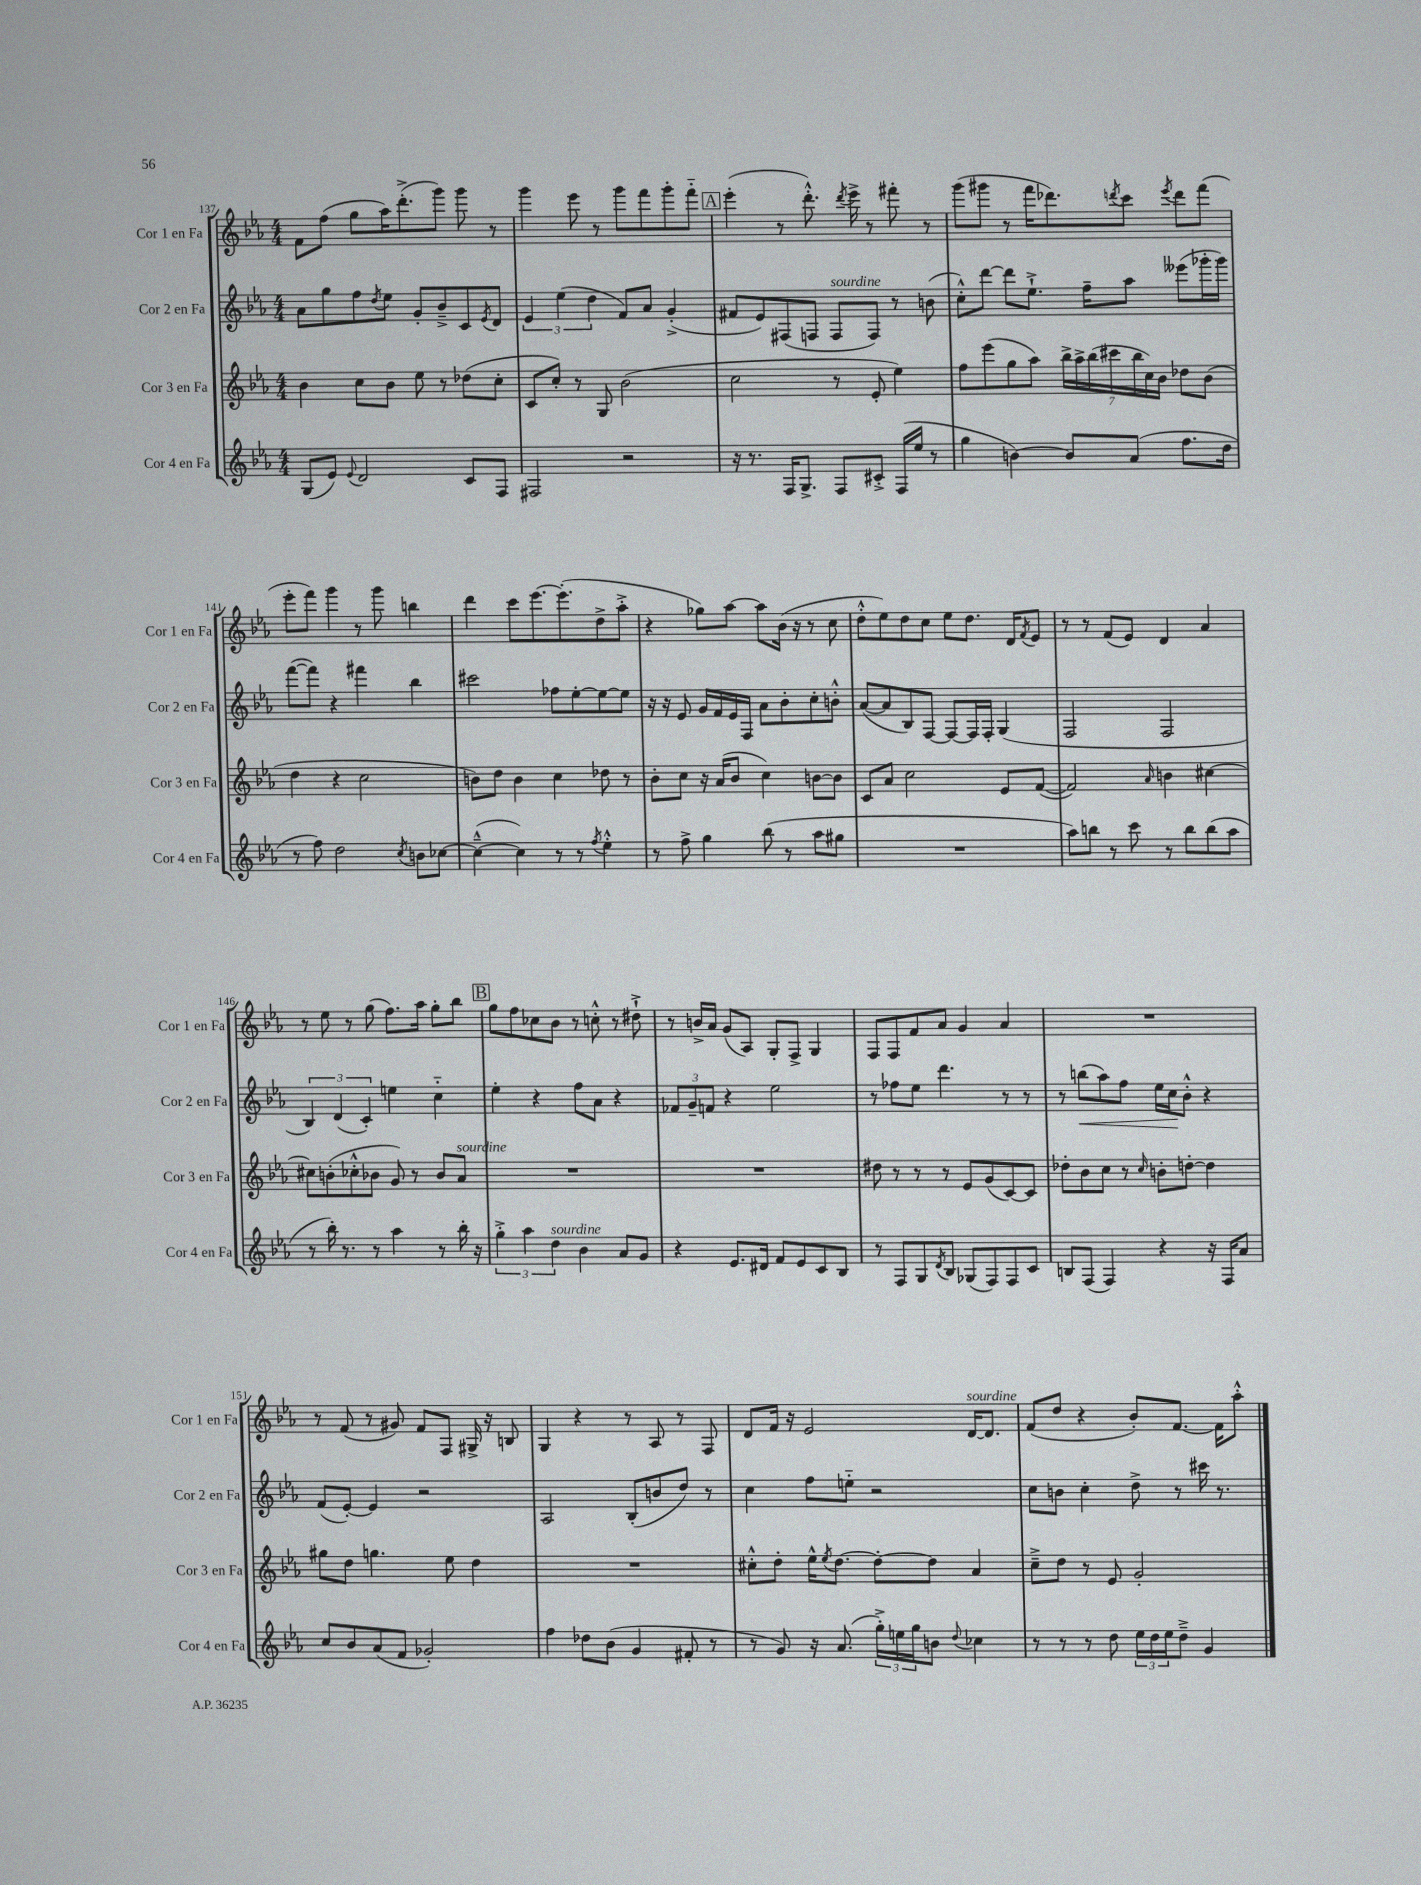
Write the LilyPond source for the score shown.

<<
\new StaffGroup <<
\new Staff = "s0" \with { instrumentName = "Cor 1 en Fa" shortInstrumentName = "Cor 1 en Fa" } {
    \clef treble \key ees \major \numericTimeSignature \time 4/4
    f'8 f''8( g''8 aes''16) d'''8.-.->( g'''8) g'''8 r8 |
    g'''4 ees'''8 r8 g'''8 f'''8 g'''8-. f'''8-_ |
    \mark \markup { \box "A" } ees'''4-.( r8 d'''8.-.-^) \acciaccatura { d'''8 } ees'''16-> r8 fis'''8-. r8 |
    g'''8( gis'''8 r8 f'''16 des'''8.) \acciaccatura { d'''8 } c'''8 \acciaccatura { ees'''8 } d'''8 f'''8( |
    ees'''8-. f'''8) g'''4 r8 g'''8 b''4 |
    d'''4 c'''8 ees'''8.~ ees'''8.-.( d''8-> aes''8-.-> |
    r4 ges''8) aes''8~ aes''8 bes'16( r16 r8 c''8 |
    d''8-.-^ ees''8) d''8 c''8 ees''8 d''8. d'16 \acciaccatura { f'8 } ees'8 |
    r8 r8 f'8( ees'8) d'4 aes'4 |
    r8 ees''8 r8 g''8( f''8.) aes''16 g''8-. bes''8 |
    \mark \markup { \box "B" } g''8 f''8 ces''8 bes'8 r8 c''8-.-^ r8 dis''8-!-> |
    r8 b'16-> aes'16 g'8( aes8) g8-. f8-> g4 |
    f8 f8 f'8 aes'8 g'4 aes'4 |
    R1 |
    r8 f'8( r8 gis'8) f'8 f8 gis16-> r16 b8 |
    g4 r4 r8 aes8 r8 f8 |
    d'8 f'16 r16 ees'2 d'16~^\markup { \italic "sourdine" } d'8. |
    f'8( d''8 r4 bes'8-.) f'8.~ f'16 aes''8-.-^ \bar "|." |
}
\new Staff = "s1" \with { instrumentName = "Cor 2 en Fa" shortInstrumentName = "Cor 2 en Fa" } {
    \clef treble \key ees \major \numericTimeSignature \time 4/4
    aes'8 g''8 f''8 \acciaccatura { d''8 } ees''8 g'8-. bes'8---> c'8 \acciaccatura { ees'8 } d'8 |
    \tuplet 3/2 { ees'4 ees''4( d''4 } f'8) aes'8 g'4-.->( |
    \mark \markup { \box "A" } fis'8 ees'8) fis8( f8 f8^\markup { \italic "sourdine" } f8) r8 b'8( |
    c''8-.-^) d'''8~ d'''8 ees''8.-!-> f''16-- aes''8 eeses'''8( ges'''16-. ges'''16) |
    f'''8~( f'''8) r4 fis'''4 bes''4 |
    cis'''2 fes''8 ees''8~-. ees''8~ ees''8 |
    r16 r16 ees'8 g'16 f'16 ees'16 f16 aes'8 bes'8-. c''8-. b'8-.-^ |
    aes'8~( aes'8 bes8) f8~ f8~ f16 f16-. g4( |
    f2 f2 |
    \tuplet 3/2 { bes4) d'4( c'4-.) } e''4 c''4-_ |
    \mark \markup { \box "B" } ees''4-. r4 f''8 aes'8 r4 |
    \tuplet 3/2 { fes'8 g'8-- f'8 } r4 ees''2 |
    r8 fes''8 ees''8 d'''4. r8 r8 |
    r8 b''8\<( aes''8) f''8 ees''16 c''16\! bes'8-.-^ r4 |
    f'8( ees'8~-.) ees'4 r2 |
    aes2 bes8-.( b'8 d''8) r8 |
    c''4 f''8 e''8-_ r2 |
    c''8 b'8 c''4-. d''8-> r8 cis'''16 r8. \bar "|." |
}
\new Staff = "s2" \with { instrumentName = "Cor 3 en Fa" shortInstrumentName = "Cor 3 en Fa" } {
    \clef treble \key ees \major \numericTimeSignature \time 4/4
    bes'4 c''8 bes'8 ees''8 r8 des''8( c''8-. |
    c'8 c''8-.) r8 g8 bes'2( |
    \mark \markup { \box "A" } c''2 r8 ees'8-. ees''4) |
    f''8 ees'''8( g''8 aes''8) \tuplet 7/4 { bes''16-> aes''16-> bes''16( cis'''16 bes''16 c''16) bes'16 } des''8 bes'8( |
    d''4 r4 c''2 |
    b'8) d''8 b'4 c''4 des''8 r8 |
    bes'8-. c''8 r16 aes'16( bes'8 c''4) b'8~ b'8 |
    c'8 aes'8 c''2 ees'8 f'8~( |
    f'2) \grace { aes'16 } b'4 cis''4~ |
    cis''8 b'8-.( ces''8-.-^ bes'8 g'8) r8 bes'8 aes'8^\markup { \italic "sourdine" } |
    \mark \markup { \box "B" } R1 |
    R1 |
    dis''8 r8 r8 r8 ees'8 g'8( c'8~) c'8 |
    des''8-. bes'8 c''8 r8 \grace { c''16 } b'8-. d''8~-. d''4 |
    gis''8 d''8 g''4. ees''8 d''4 |
    R1 |
    cis''8-.-^ d''8-. ees''16-^ \acciaccatura { ees''8 } d''8.~ d''8~-. d''8 aes'4 |
    c''8---> d''8 r8 ees'8 g'2-. \bar "|." |
}
\new Staff = "s3" \with { instrumentName = "Cor 4 en Fa" shortInstrumentName = "Cor 4 en Fa" } {
    \clef treble \key ees \major \numericTimeSignature \time 4/4
    g8( ees'8) \appoggiatura { ees'8 } d'2 c'8 f8 |
    fis2 r2 |
    \mark \markup { \box "A" } r16 r8. f16 g8.-> f8 cis'8-.-> f16( ees''16 r8 |
    g''4 b'4~) b'8 aes'8( f''8. d''16 |
    r8 f''8) d''2 \acciaccatura { c''8 } b'8 ces''8~ |
    ces''4~---^( ces''4) r8 r8 \acciaccatura { f''8 } ees''4-.-^ |
    r8 f''8-> g''4 bes''8( r8 aes''8 gis''8 |
    R1 |
    aes''8) b''8 r8 c'''8 r8 b''8 b''8( aes''8 |
    r8 bes''16-.) r8. r8 aes''4 r8 bes''16-. r16 |
    \mark \markup { \box "B" } \tuplet 3/2 { g''4-.-> aes''4 d''4^\markup { \italic "sourdine" } } bes'4 aes'8 g'8 |
    r4 ees'8. dis'16 f'8 ees'8 c'8 bes8 |
    r8 f8 g8 \acciaccatura { d'8 } bes8 ges8( f8) f8 c'8 |
    b8 f8( f4) r4 r16 f16 aes'8 |
    c''8 bes'8 aes'8( f'8 ges'2-.) |
    f''4 des''8 bes'8( g'4 fis'8-. r8 |
    r8 g'8) r16 aes'8.( \tuplet 3/2 { g''16-.->) e''16 g''16 } b'8 \appoggiatura { d''8 } ces''4 |
    r8 r8 r8 d''8 \tuplet 3/2 { ees''16 d''16 ees''16 } d''8---> g'4 \bar "|." |
}
>>
>>
\layout { \context { \Score currentBarNumber = #137 } }
